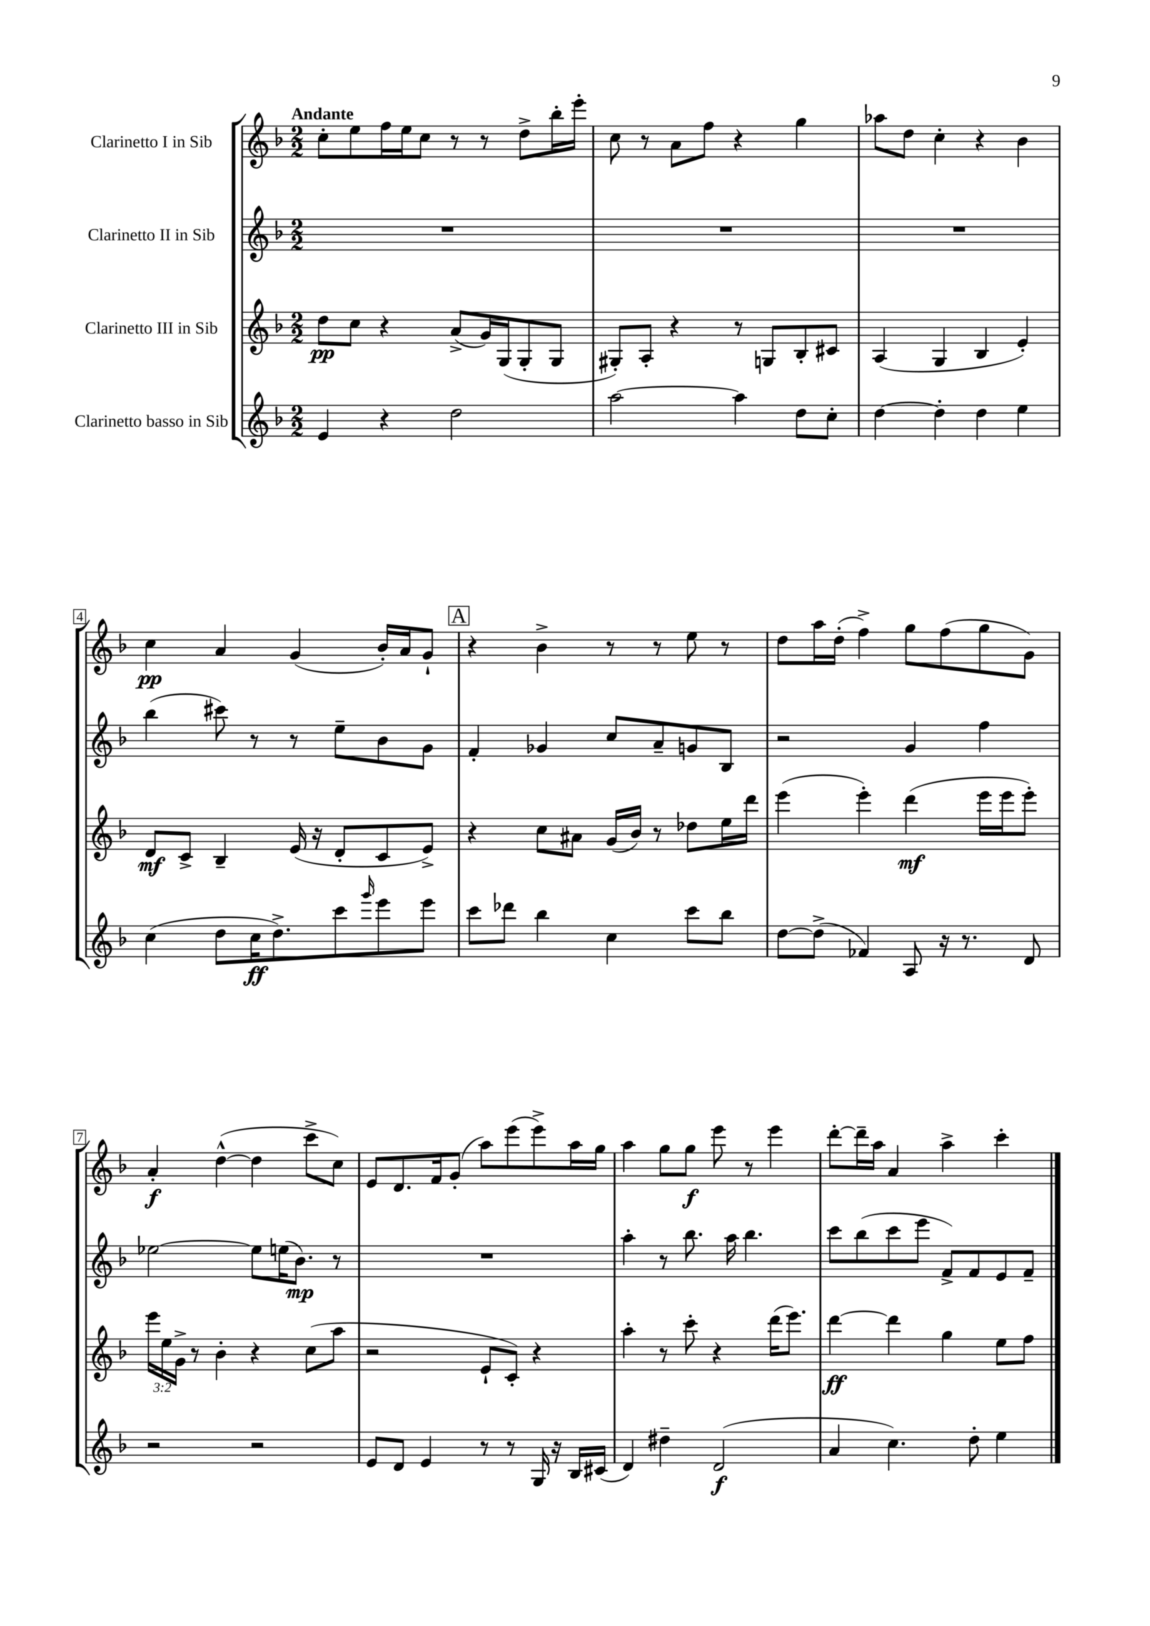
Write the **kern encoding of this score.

**kern	**kern	**kern	**kern
*staff4	*staff3	*staff2	*staff1
*clefG2	*clefG2	*clefG2	*clefG2
*k[b-]	*k[b-]	*k[b-]	*k[b-]
*M2/2	*M2/2	*M2/2	*M2/2
4e	8dd	1r	8cc'
.	8cc	.	8ee
4r	4r	.	16ff
.	.	.	16ee
.	.	.	8cc
2dd	(8a^	.	8r
.	16g)	.	8r
.	(16G	.	.
.	8G'	.	8dd^
.	8G	.	16bb-'
.	.	.	16eee'
=	=	=	=
[2aa	8G#')	1r	8cc
.	8A'	.	8r
.	4r	.	8a
.	.	.	8ff
4aa]	8r	.	4r
.	8G	.	.
8dd	8B-'	.	4gg
8cc'	8c#	.	.
=	=	=	=
[4dd	(4A	1r	8aa-
.	.	.	8dd
4dd']	4G	.	4cc'
4dd	4B-	.	4r
4ee	4e')	.	4b-
=	=	=	=
(4cc	8d	(4bb-	4cc
.	8c^	.	.
8dd	4B-~	8ccc#)	4a
16cc	.	8r	.
8.dd^)	.	.	.
.	(16e	8r	(4g
.	16r	.	.
8ccc	8d'	8ee~	.
16qqggg	.	.	.
8eee	8c	8b-	16b-')
.	.	.	16a
8eee	8e^)	8g	8g`
=	=	=	=
8ccc	4r	4f'	4r
8ddd-	.	.	.
4bb-	8cc	4g-	4b-^
.	8a#	.	.
4cc	(16g	8cc	8r
.	16b-)	.	.
.	8r	8a~	8r
8ccc	8dd-	8g	8ee
8bb-	16ee	8B-	8r
.	16ddd	.	.
=	=	=	=
[8dd	(4eee	2r	8dd
(8dd^]	.	.	16aa
.	.	.	(16dd'
4f-)	4eee')	.	4ff^)
8A	(4ddd	4g	8gg
16r	.	.	(8ff
8.r	.	.	.
.	16eee	4ff	8gg
.	16eee	.	.
8d	8eee')	.	8g)
=	=	=	=
2r	24eee	[2ee-	4a'
.	24ee	.	.
.	24g^	.	.
.	8r	.	.
.	4b-'	.	([4dd^^
2r	4r	8ee-]	4dd]
.	.	(16ee	.
.	.	8.b-)	.
.	(8cc	.	8ccc^
.	8aa	8r	8cc)
=	=	=	=
8e	2r	1r	8e
8d	.	.	8.d
4e	.	.	.
.	.	.	16f
.	.	.	(8g'
8r	8e`	.	8aa)
8r	8c')	.	(8eee
16G	4r	.	8eee^)
16r	.	.	.
16B-	.	.	16aa
(16c#	.	.	16gg
=	=	=	=
4d)	4aa'	4aa'	4aa
4dd#~	8r	8r	8gg
.	8ccc'	8.bb-	8gg
(2d	4r	.	8eee
.	.	16aa	.
.	.	4.bb-	8r
.	(16ddd	.	4eee
.	8.eee)	.	.
=	=	=	=
4a	[4ddd	8ccc	[8ddd'
.	.	(8bb-	16ddd~]
.	.	.	16aa
4.cc)	4ddd]	8ccc	4a
.	.	8eee	.
.	4gg	8f^)	4aa^
8dd'	.	8f	.
4ee	8ee	8e	4ccc'
.	8ff	8f~	.
==	==	==	==
*-	*-	*-	*-
